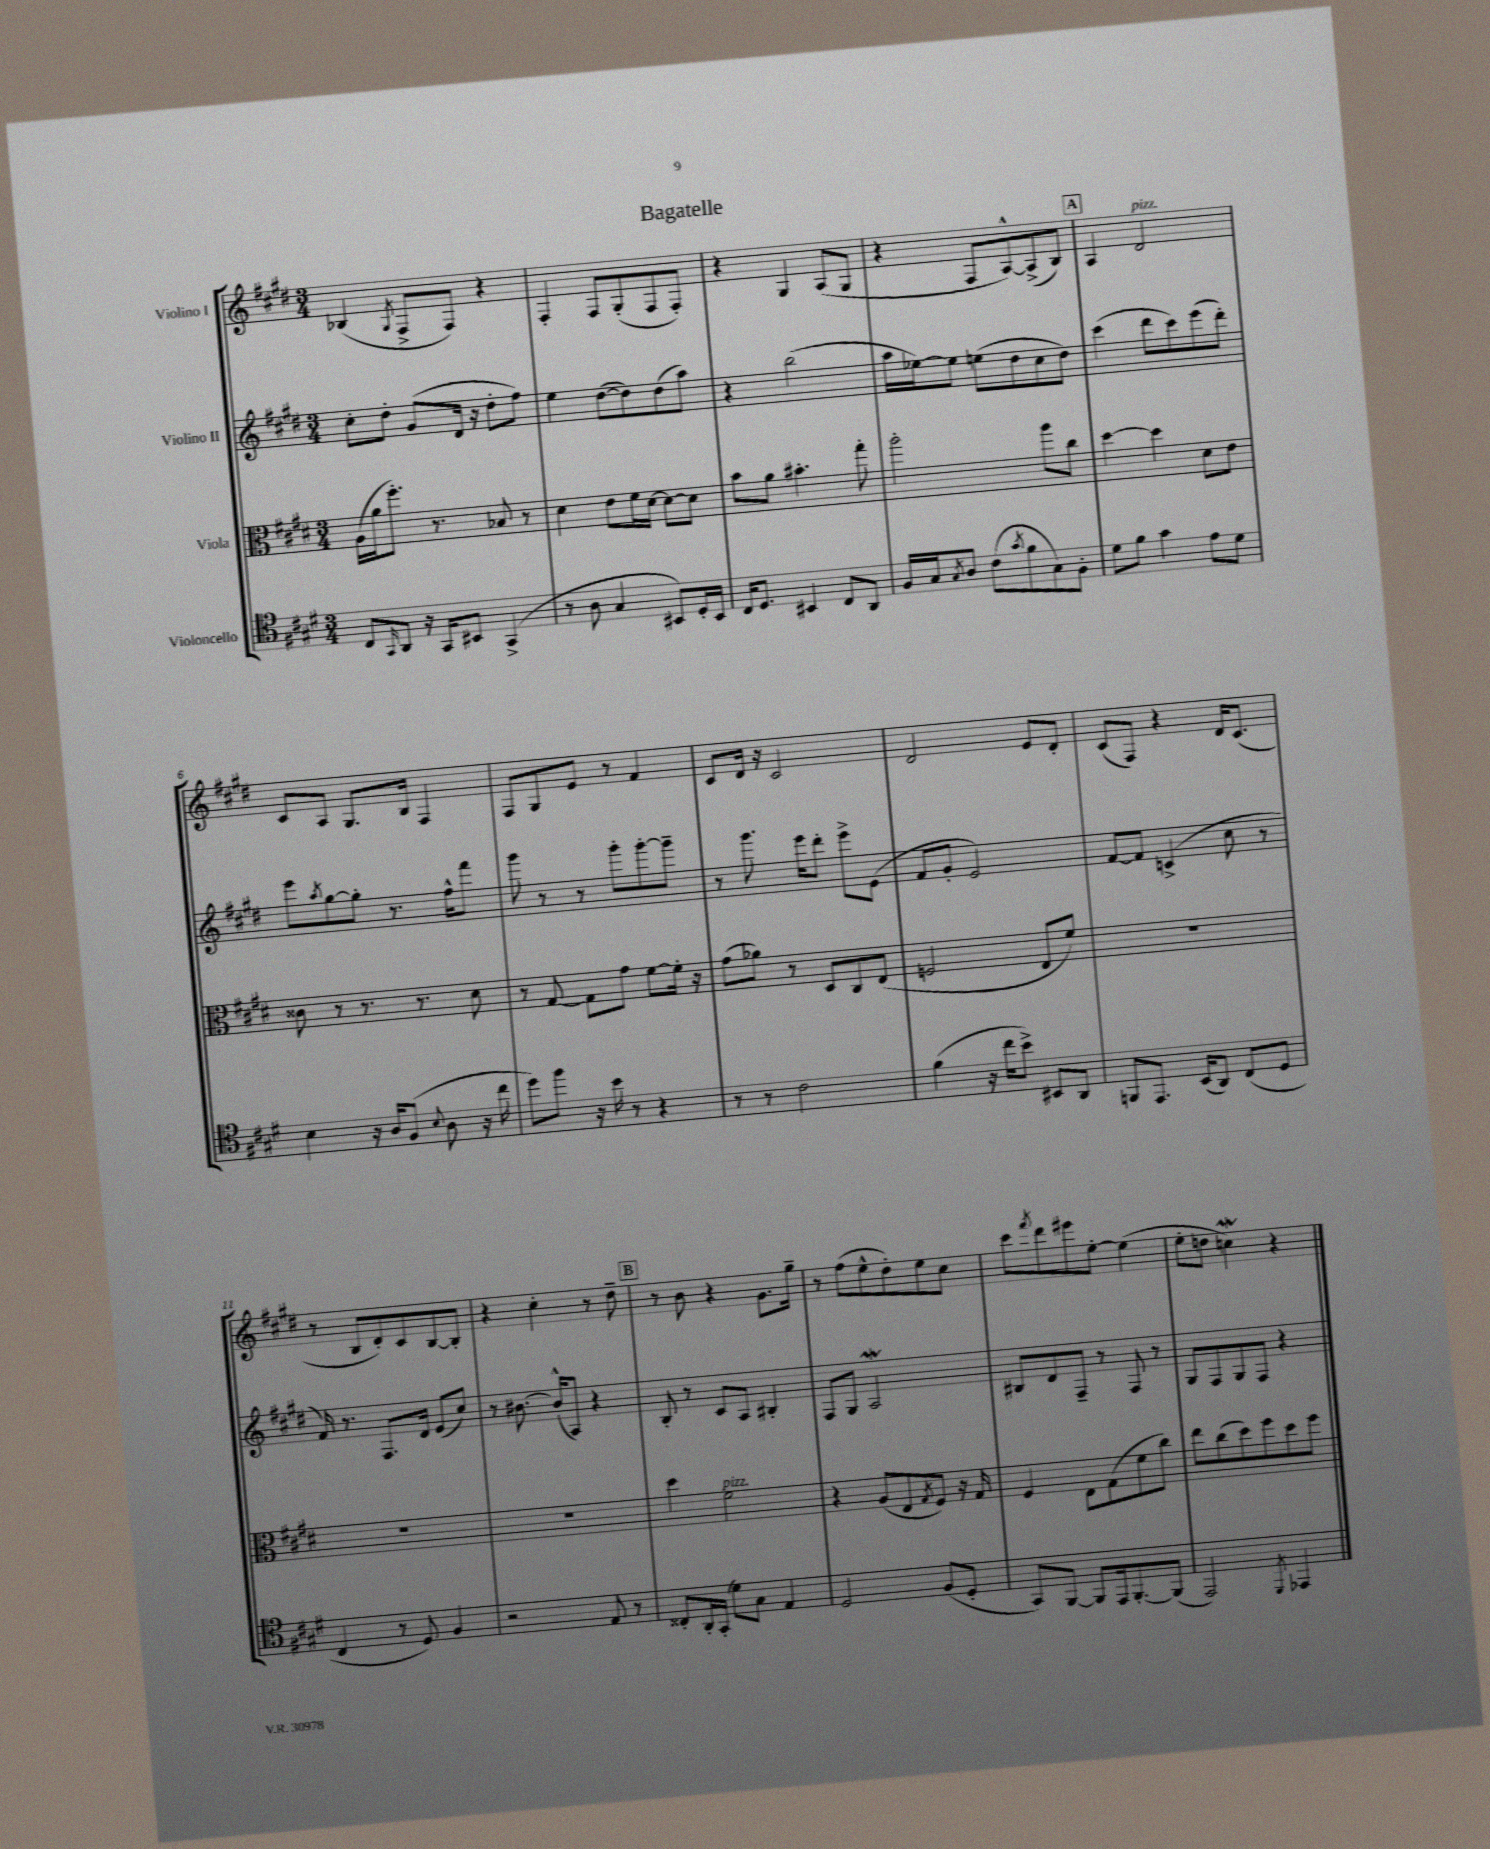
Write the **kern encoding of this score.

**kern	**kern	**kern	**kern
*part4	*part3	*part2	*part1
*staff4	*staff3	*staff2	*staff1
*I"Violoncello	*I"Viola	*I"Violino II	*I"Violino I
*clefC4	*clefC3	*clefG2	*clefG2
*k[f#c#g#d#]	*k[f#c#g#d#]	*k[f#c#g#d#]	*k[f#c#g#d#]
*M3/4	*M3/4	*M3/4	*M3/4
=1	=1	=1	=1
8C#/L	(16A\LL	8cc#'\L	(4B-X/
.	16a\J	.	.
16qqGG#/	.	.	.
8AA/J	8.ff#'\J)	8dd#'\J	.
.	.	.	8qG#/
16r	.	(8g#/L	8F#^/L
16GG#/KL	8.r	.	.
8BB#X/J	.	16d#/Jk	8F#/J)
.	.	16r	.
(4GG#^/	8B-X/	8dd#'\L	4r
.	8r	8ff#\J)	.
=2	=2	=2	=2
8r	4d#\	4ee\	4F#'/
8A\	.	.	.
4G#/	8e\L	([8dd#\L	8F#/L
.	16f#\L	8dd#\])	(8G#'/
.	[16d#\JJ	.	.
8BB#X/L)	8d#\L_	(8dd#\	8F#/
16D#'/L	8d#\J]	8aa\J)	8F#'/J)
16BB#/JJ	.	.	.
=3	=3	=3	=3
16C#/KL	8b\L	4r	4r
8.D#/J	.	.	.
.	8a\J	.	.
4BB#X/	4.b#X'\	(2bb\	4G#/
8C#/L	.	.	(8A/L
8AA/J	8gg#'\	.	8G#/J
=4	=4	=4	=4
16F#/LL	2aa'\	16aa\LL	4r
16G#/J	.	[16ee-X\J)	.
8qG#/	.	.	.
8A/J	.	8ee-\J]	.
(8c#\L	.	(8een\L	8F#/L
8qg#/	.	.	.
8f#\	.	8dd#\	[8A^^/)
8G#\)	8aa\L	8cc#\	(8A^/]
8F#'\J	8cc#\J	8dd#\J)	8B/J)
!!LO:REH:place=s1:t=A
=5	=5	=5	=5
8d#\L	[4dd#\	(4ccc#\	4A/
8f#\J	.	.	.
!	!	!	!LO:TX:a:i:t=pizz.
4g#\	4dd#\]	8ddd#\L	2d#/
.	.	8ccc#\)	.
8e\L	8d#\L	(8eee\	.
8d#\J	8e\J	8ddd#'\J)	.
!!LO:LB:g=z
=6	=6	=6	=6
4B\	8c##X\	8eee\L	8c#/L
.	.	8qaa/	.
.	8r	[8gg#\	8A/J
16r	8.r	8gg#'\J]	8.G#/L
16A/KL	.	.	.
(8F#/J	.	8.r	.
.	8.r	.	16B/Jk
8qqB/	.	.	.
8A\	.	.	4F#/
.	.	16ff#^^\KL	.
16r	8d#\	8fff#\J	.
16cc#\	.	.	.
=7	=7	=7	=7
8dd#\L)	8r	8ggg#\	8F#/L
8ff#\J	[8G#/	8r	8G#/
16r	8G#\L]	8r	8e/J
16b\	.	.	.
8r	8g#\J	8ggg#'\L	8r
4r	[8f#\L	[8ggg#'\	4f#/
.	16f#'\Jk]	8ggg#~\J]	.
.	16r	.	.
=8	=8	=8	=8
8r	(8g#\L	8r	8c#/L
8r	8a-X\J)	8.ggg#\	16d#/Jk
.	.	.	16r
2c#\	8r	.	2c#/
.	.	16eee\KL	.
.	8D#/L	8ddd#'\J	.
.	8C#/	8eee^\L	.
.	(8E/J	(8e\J	.
=9	=9	=9	=9
(4f#\	2Fn/	8f#/L	2d#/
.	.	8g#'/J	.
16r	.	2e/)	.
16cc#\KL	.	.	.
8b^\J)	.	.	.
8BB#X/L	8E/L	.	8e/L
8AA/J	8f#/J)	.	8d#'/J
=10	=10	=10	=10
8FFn/L	2.r	[8f#/L	(8c#/L
8.EE/J	.	8f#/J]	8F#/J)
.	.	(4cn^/	4r
(16BB/KL	.	.	.
8AA/J)	.	.	.
(8C#/L	.	8cc#\	16d#/KL
.	.	.	(8.c#/J
8D#/J	.	8r	.
!!LO:LB:g=z
=11	=11	=11	=11
4C#/	2.r	16f#/)	8r
.	.	8.r	.
.	.	.	8B/L
8r	.	8.F#/L	8d#'/)
8D#/)	.	.	8c#/
.	.	16d#/Jk	.
4F#/	.	(8e/L	[8B/
.	.	8cc#/J)	8B'/J]
=12	=12	=12	=12
2r	2.r	8r	4r
.	.	[8.b#X\	.
.	.	.	4cc#'\
.	.	(16b#^^/KL]	.
.	.	8A/J)	.
8E/	.	4r	8r
8r	.	.	8dd#~\
!!LO:REH:place=s1:t=B
=13	=13	=13	=13
8C##X'/L	4dd#\	8B'/	8r
16AA'/L	.	8r	8b\
(16GG#'/JJ	.	.	.
!	!LO:TX:a:i:t=pizz.	!	!
8d#\L)	2f#\	8c#/L	4r
8G#\J	.	8A/J	.
4E/	.	4B#X'/	8.g#\L
.	.	.	16gg#~\Jk
=14	=14	=14	=14
2D#/	4r	8F#/L	8r
.	.	8G#/J	(8ff#\L
.	(8A/L	2Aw/	8ee^^\
.	8E/	.	8dd#'\)
.	8qG#/	.	.
(8F#/L	8F#/J)	.	8ee\
8D#'/J	16r	.	8cc#\J
.	16G#/	.	.
=15	=15	=15	=15
8GG#/L)	4F#/	8B#X/L	8ccc#\L
.	.	.	8qfff#/
[8FF#/J	.	8d#/	8ddd#\
8FF#/L]	8E\L	8F#~/J	8eee#X\
16EE/k	(8G#\	8r	[8ee'\J
[8.FF#'/	.	.	.
.	8f#\	8F#/	(4ee\]
(8FF#/J]	8cc#\J)	8r	.
=16	=16	=16	=16
2EE/)	8ee\L	8G#/L	8ee'\L
.	(8cc#\	8F#/	8ddn\J
.	8dd#\)	8G#/	4ccnw\)
.	8ff#\	8F#/J	.
8qDD#/	.	.	.
4EE-X/	8dd#\	4r	4r
.	8ff#\J	.	.
==	==	==	==
*-	*-	*-	*-
